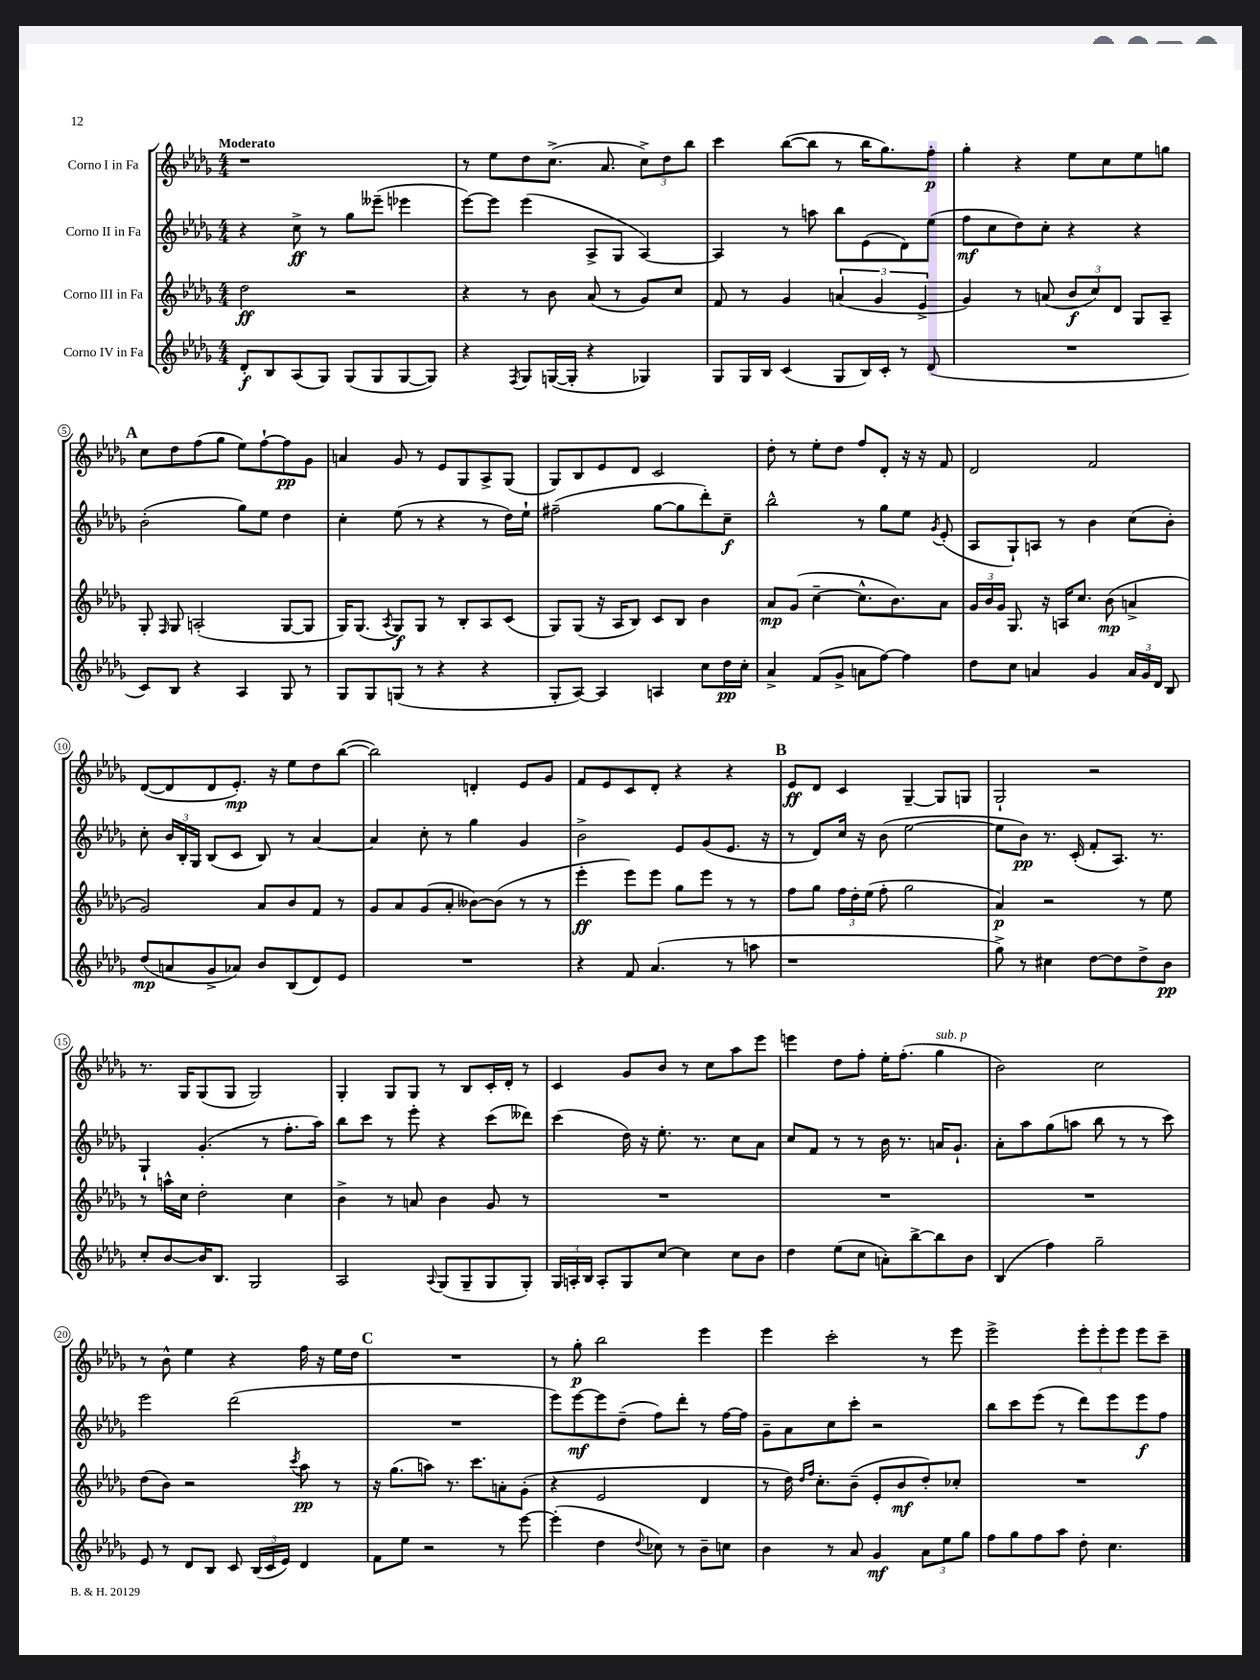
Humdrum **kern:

**kern	**kern	**kern	**kern
*staff4	*staff3	*staff2	*staff1
*clefG2	*clefG2	*clefG2	*clefG2
*k[b-e-a-d-g-]	*k[b-e-a-d-g-]	*k[b-e-a-d-g-]	*k[b-e-a-d-g-]
*M4/4	*M4/4	*M4/4	*M4/4
8d-'/L	2dd-\	4r	1r
8B-/	.	.	.
(8A-/	.	8cc^\	.
8G-/J)	.	8r	.
(8G-/L	2r	8gg-\L	.
8G-/	.	(8eee--~\J	.
[8G-/	.	4eee-\	.
8G-/]J)	.	.	.
=	=	=	=
4r	4r	[8eee-\L)	8r
.	.	8eee-\]J	8ee-\L
8qF/	.	.	.
8G-/L	8r	(4eee-\	8dd-\
([16G/L	8b-\	.	(8.cc^\J
16G'/]JJ	.	.	.
4r	(8a-/	8A-^/L	.
.	.	.	8.a-/
.	8r	8G-/J	.
4G-/)	8g-/L)	[4A-/)	12cc^\L)
.	.	.	12dd-\
.	8cc/J	.	.
.	.	.	12bb-\J
=	=	=	=
8G-/L	8f/	4A-/]	4ccc\
16G-/L	8r	.	.
16B-/JJ	.	.	.
(4c/	4g-/	8r	([8bb-\L
.	.	8aa\	8bb-\]J
8G-/L	(6a/	8bb-\L	8r
16B-/L)	.	(8e-\	16bb-\LK
.	6g-/	.	.
16c'/JJ	.	.	8.gg-\)
8r	.	8d-\)	.
.	6e-^/	.	.
(8d-/	.	(8ee-\J	8ff'\J
=	=	=	=
1r	4g-/)	8ff\L	4gg-'\
.	.	8cc\	.
.	8r	8dd-\)	4r
.	(8a/	8cc'\J	.
.	12b-/L	4r	8ee-\L
.	12cc/)	.	.
.	.	.	8cc\
.	12d-/J	.	.
.	8G-/L	4r	8ee-\
.	8A-~/J	.	8gg\J
=	=	=	=
8c/L)	8G-'/	(2b-'\	8cc\L
.	16qqF/	.	.
8B-/J	8G-/	.	8dd-\
4r	(2A'/	.	(8ff\
.	.	.	8gg-\J
4A-/	.	8gg-\L)	8ee-\L)
.	.	8ee-\J	[8ff`\
8G-/	[8G-/L	4dd-\	8ff\]
8r	8G-/]J	.	8g-\J
=	=	=	=
8G-/L	16G-/LK)	4cc'\	4a/
.	(8.G-/J	.	.
8G-/	.	.	.
.	8qA-/	.	.
(8G/J	8G-/L)	(8ee-\	8g-/
8r	8G-/J	8r	8r
4r	8r	4r	8e-/L
.	8B-'/L	.	8G-/
4r	8A-/	8r	8A-^/
.	(8c/J	16dd-\LL)	(8G-/J
.	.	16ee-`\JJ	.
=	=	=	=
8G-'/L	8G-/L)	(2ff#~\	8G-/L)
[8A-/J)	(8G-/J	.	8B-/
4A-/]	16r	.	8e-/
.	16A-/LK	.	.
.	8B-/J)	.	8d-/J
4A/	8c/L	[8gg-\L	2c/
.	8B-/J	8gg-\]	.
8cc\L	4b-\	8ddd-'\)	.
16dd-\L	.	8cc~\J	.
16cc'\JJ	.	.	.
=	=	=	=
4a-^/	8a-/L	2bb-^^\	8dd-'\
.	(8g-/J	.	8r
(8f/L	[4cc~\	.	8ee-'\L
8g-^/J	.	.	8dd-\J
8a\L	8.cc^^\]L	8r	8ff/L
[8ff\J)	.	8gg-\L	8d-'/J
.	8.b-\)	.	.
4ff\]	.	8ee-\J	16r
.	.	.	16r
.	.	8qg-/	.
.	8a-\J	(8e-'/	8f/
=	=	=	=
8dd-\L	24g-/LL	8A-/L	2d-/
.	24b-/	.	.
.	24g-/JJ	.	.
8cc\J	8.G-/	8G-`/)	.
4a/	.	8A/J	.
.	16r	.	.
.	16A/LK	8r	.
.	8.cc/J	.	.
4g-/	.	4b-\	2f/
.	(8b-\	.	.
24a/LL	4a^/	(8cc\L	.
24g-/	.	.	.
24d-/JJ	.	.	.
8B-/	.	8b-'\J)	.
=	=	=	=
(8dd-/L	2g-/)	8cc'\	([8d-/L
8a/	.	24b-/LL	8d-/]
.	.	24B-'/	.
.	.	24G-/JJ	.
8g-^/	.	(8B-/L	8d-/
8a-/J)	.	8c/J	8.e-'/J)
8b-/L	8a-/L	8B-/)	.
.	.	.	16r
(8B-/	8b-/	8r	8ee-\L
8d-/)	8f/J	[4a-/	8dd-\
8e-/J	8r	.	([8bb-\J
=	=	=	=
1r	8g-/L	4a-/]	2bb-\])
.	8a-/	.	.
.	(8g-/	8cc'\	.
.	8a-'/J	8r	.
.	[8b--\L)	4gg-\	4d'/
.	(8b--\]J	.	.
.	8r	4g-/	8e-/L
.	8r	.	8g-/J
=	=	=	=
4r	4eee-'\	2b-^\	8f/L
.	.	.	8e-/
8f/	8eee-\L)	.	8c/
(4.a-/	8eee-\J	.	8d-'/J
.	8gg-\L	8e-/L	4r
.	8eee-\J	(8g-/	.
8r	8r	8.e-/J	4r
8aa\	8r	.	.
.	.	16r	.
=	=	=	=
1r	8ff\L	8r	8e-/L
.	8gg-\J	8d-/L)	8d-/J
.	24ff\LL	16cc/Jk	4c/
.	24dd-'\	.	.
.	.	16r	.
.	(24ee-\JJ	.	.
.	8ff'\	(8b-\	.
.	2gg-\	[2ee-\	[4G-~/
.	.	.	8G-/]L
.	.	.	8G/J
=	=	=	=
8gg-^\)	4a-/)	8ee-\]L	2G-`/
8r	.	8b-\J)	.
4cc#\	2r	8.r	.
.	.	(16c'/	.
[8dd-\L	.	8f'/L	2r
8dd-\]	.	8.A-/J)	.
8dd-^\	8r	.	.
.	.	8.r	.
8b-\J	8ee-\	.	.
=	=	=	=
8cc'/L	8r	4G-`/	8.r
[8b-/	16aa^^\LL	.	.
.	16cc\JJ	.	16G-/LK
16b-/]K	2dd-'\	(4.g-'/	(8G-/
8.B-/J	.	.	.
.	.	.	8G-/J
2G-/	.	.	2G-/)
.	.	8r	.
.	4cc\	8.ff'\L	.
.	.	16aa-\Jk)	.
=	=	=	=
2A-/	4b-^\	8bb-\L	4G-'/
.	.	8ccc\J	.
.	8r	8r	8G-/L
.	8a/	8eee-'\	8G-/J
8qqA-/	.	.	.
(8G-/L	4b-\	4r	8r
8G-~/	.	.	8B-/L
8G-/	8g-/	(8ccc\L	16c'/L
.	.	.	16d-'/JJ
8G-'/J)	8r	8ddd--\J)	8r
=	=	=	=
24G-/LL	1r	(4ccc\	4c/
24A'/	.	.	.
24B-/JJ	.	.	.
8A'/L	.	.	.
8G-/	.	16dd-\)	8g-/L
.	.	16r	.
[8cc/J	.	8.ee-'\	8b-/J
4cc\]	.	.	8r
.	.	8.r	.
.	.	.	8cc\L
8cc\L	.	8cc\L	8aa-\
8b-\J	.	8a-\J	8eee-\J
=	=	=	=
4dd-\	1r	8cc/L	4eee\
.	.	8f/J	.
(8ee-\L	.	8r	8dd-\L
8cc\J	.	8r	8ff'\J
8a'\L)	.	16b-\	16ee-'\LK
.	.	8.r	(8.ff'\J
[8bb-^\	.	.	.
8bb-\]	.	16a/LK	4gg-\
.	.	8.g-`/J	.
8b-\J	.	.	.
=	=	=	=
(4B-/	1r	8a-'\L	2b-\)
.	.	8aa-\	.
4ff\)	.	(8gg-\	.
.	.	8aa\J	.
2gg-~\	.	8bb-\	2cc\
.	.	8r	.
.	.	8r	.
.	.	8ccc\)	.
=	=	=	=
8e-/	(8dd-\L	2eee-\	8r
8r	8b-\J)	.	8b-^^\
8d-/L	2r	.	4ee-\
8B-/J	.	.	.
8c/	.	(2ddd-\	4r
(24B-/LL	.	.	.
24c/	.	.	.
24e-/JJ)	.	.	.
.	8qccc/	.	.
4d-/	8aa-\	.	16ff\
.	.	.	16r
.	8r	.	16ee-\LL
.	.	.	16dd-\JJ
=	=	=	=
8f\L	16r	1r	1r
.	(8.gg-\L	.	.
8ee-\J	.	.	.
2r	8aa\J)	.	.
.	8.r	.	.
.	8.ccc\L	.	.
8r	8a'\	.	.
[8eee-\	(8g-'\J	.	.
=	=	=	=
(4eee-'\]	4r	8eee-\L)	8r
.	.	[8eee-\	8gg-'\
4dd-\	2e-/	8eee-\]	2bb-\
.	.	(8dd-~\J	.
8qqdd-/	.	.	.
8cc-\)	.	8ff\L)	.
8r	.	8ddd-'\J	.
8b-~\L	4d-/	8r	4eee-\
8cc\J	.	[16ff\LL	.
.	.	16ff\]JJ	.
=	=	=	=
4b-\	8r	8g-~\L	4eee-\
.	16dd-\)	8a-\	.
.	16qqdd-/LL	.	.
.	16qqff/JJ	.	.
.	8.cc'\L	.	.
8r	.	8cc\	2ccc'\
8a-/	(8b-~\J	8ccc'\J	.
4g-/	8e-'/L	2r	.
.	8b-/	.	.
12a-\L	8dd-'/)	.	8r
12ee-\	.	.	.
.	8cc-'/J	.	8eee-\
12gg-\J	.	.	.
=	=	=	=
8ff\L	1r	8bb-\L	2eee-^\
8gg-\	.	8ccc\	.
8ff\	.	(8eee-\J	.
8aa-\J	.	8r	.
8dd-'\	.	8ddd-\L)	12eee-'\L
.	.	.	12eee-'\
4.cc\	.	8eee-\	.
.	.	.	12eee-\J
.	.	8eee-\	8eee-\L
.	.	8ff\J	8ccc~\J
==	==	==	==
*-	*-	*-	*-
